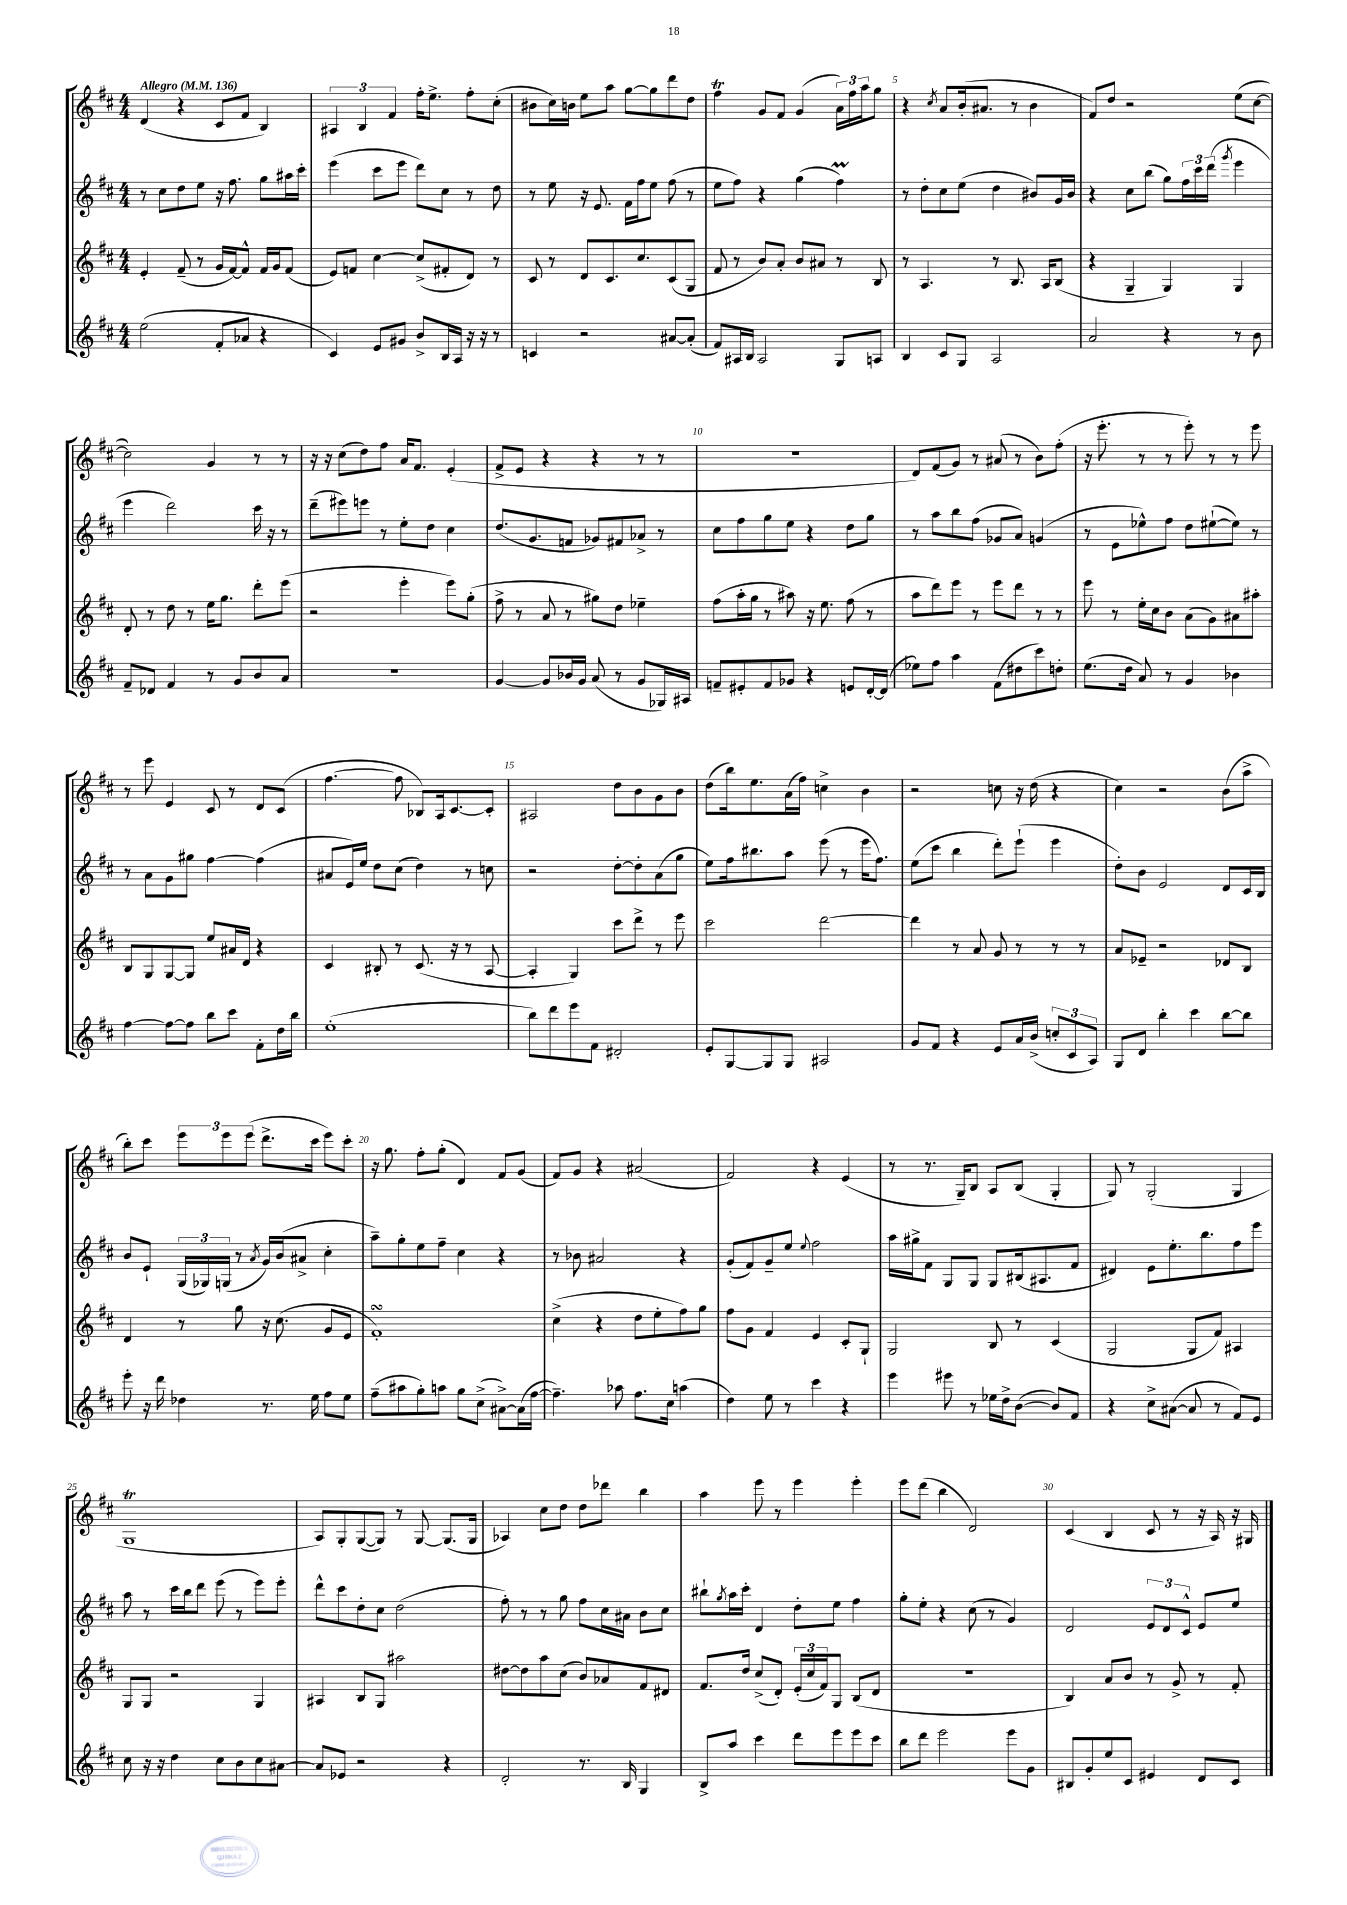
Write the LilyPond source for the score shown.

<<
\new StaffGroup <<
\new Staff = "s0" {
    \clef treble \key d \major \numericTimeSignature \time 4/4 \tempo "Allegro" 4 = 136
    d'4( r4 cis'8 fis'8 b4) |
    \tuplet 3/2 { ais4 b4 fis'4 } fis''16-. e''8.-> fis''8-. cis''8-.( |
    bis'8 cis''16) b'16 e''8 a''8 g''8~ g''8 d'''8 d''8 |
    fis''4\trill g'8 fis'8 g'4( \tuplet 3/2 { a'16) fis''16 a''16 } g''8 |
    r4 \acciaccatura { cis''8 } a'8 b'16-.( ais'8. r8 b'4 |
    fis'8) d''8 r2 e''8( cis''8~ |
    cis''2) g'4 r8 r8 |
    r16 r16 cis''8( d''8) fis''8 a'16 fis'8. e'4-.( |
    fis'8-> e'8 r4 r4 r8 r8 |
    R1 |
    d'8) fis'8( g'8) r8 ais'8( r8 b'8) fis''8-.( |
    r16 e'''8.-. r8 r8 e'''8-.) r8 r8 e'''8 |
    r8 e'''8 e'4 cis'8 r8 d'8 cis'8( |
    fis''4.~ fis''8 bes8) a16 cis'8.~ cis'8-. |
    ais2 d''8 b'8 g'8 b'8 |
    d''8( b''16) e''8. a'16( fis''16) c''4-> b'4 |
    r2 c''8 r16 d''16( r4 |
    cis''4) r2 b'8( a''8-> |
    b''8-.) cis'''8 \tuplet 3/2 { e'''8 e'''8 e'''8( } d'''8.-> cis'''16 e'''8) cis'''8-. |
    r16 g''8. fis''8-. g''8-.( d'4) fis'8 g'8( |
    fis'8) g'8 r4 ais'2( |
    fis'2) r4 e'4( |
    r8 r8. g16--) b8 a8 b8( g4-. |
    g8) r8 g2-.( g4 |
    g1\trill |
    a8) g8-. g8~( g8) r8 g8~ g8.( g16 |
    aes4) cis''8 d''8 d''8 des'''8 b''4 |
    a''4 e'''8 r8 e'''4 e'''4-. |
    e'''8 d'''8( b''4 d'2) |
    cis'4( b4 cis'8 r8 r16 a16) r16 gis16 \bar "|." |
}
\new Staff = "s1" {
    \clef treble \key d \major \numericTimeSignature \time 4/4
    r8 cis''8 d''8 e''8 r16 fis''8. g''8 ais''16 cis'''16-. |
    e'''4( cis'''8 e'''8 d'''8) cis''8 r8 d''8 |
    r8 e''8 r16 e'8. fis'16 fis''16 e''8 fis''8( r8 |
    e''8 fis''8) r4 g''4( fis''4\prall) |
    r8 d''8-. cis''8 e''8( d''4 bis'8) g'16 bis'16 |
    r4 cis''8 b''8( g''8) \tuplet 3/2 { fis''16 cis'''16 d'''16( } \acciaccatura { g'''8 } e'''4 |
    e'''4 d'''2) cis'''16 r16 r8 |
    d'''8--( eis'''8) e'''8 r8 e''8-. d''8 cis''4 |
    d''8.( g'8. f'8 ges'8) fis'8 aes'8-> r8 |
    cis''8 fis''8 g''8 e''8 r4 d''8 g''8 |
    r8 a''8 b''8 fis''8( ges'8 a'8) g'4( |
    r8 e'8 ees''8-^) fis''8 d''8 eis''8~-!( eis''8) r8 |
    r8 a'8 g'8 gis''8 fis''4~ fis''4( |
    ais'8 e'16) e''16 d''8 cis''8( d''4) r8 c''8 |
    r2 d''8~-. d''8-. a'8( g''8 |
    e''8) fis''16 bis''8. a''8 e'''8( r8 e'''16 fis''8.) |
    e''8( cis'''8 b''4 d'''8-.) e'''8-!( e'''4 |
    d''8-.) b'8 e'2 d'8 cis'16 b16 |
    b'8 e'8-! \tuplet 3/2 { g16( ges16) g16( } r8 \acciaccatura { a'8 } g'16) b'16( ais'8-> cis''4-. |
    a''8--) g''8-. e''8 fis''8-- cis''4 r4 |
    r8 bes'8 ais'2 r4 |
    g'8-.( fis'8) g'8-- e''8 \appoggiatura { e''8 } fis''2 |
    a''16 gis''16-> fis'8 g8 g8 g8 bis16( ais8. fis'8 |
    dis'4) e'8 e''8.-. b''8. fis''8 e'''8 |
    a''8 r8 cis'''16 b''16 d'''8 e'''8( r8 e'''8) e'''8-. |
    d'''8-^ cis'''8 d''8-. cis''8 d''2( |
    fis''8-.) r8 r8 g''8 fis''8 cis''16 ais'16 b'8 cis''8 |
    bis''8-! \acciaccatura { g''8 } a''16 cis'''16-. d'4 d''8-. e''8 fis''4 |
    g''8-. e''8-. r4 cis''8( r8 g'4) |
    d'2 \tuplet 3/2 { e'8 d'8 cis'8-^ } e'8 e''8 \bar "|." |
}
\new Staff = "s2" {
    \clef treble \key d \major \numericTimeSignature \time 4/4
    e'4-. fis'8--( r8 g'16 fis'16~) fis'8-^ fis'16 g'16 fis'8( |
    e'8) f'8 cis''4~ cis''8->( fis'8-. d'8) r8 |
    cis'8 r8 d'8 cis'8. cis''8. cis'8( g8 |
    fis'8 r8 b'8) a'8-. b'8 ais'8 r8 b8 |
    r8 a4. r8 b8. a16 b8( |
    r4 g4-- g4) g4 |
    d'8-. r8 d''8 r8 e''16 g''8. d'''8-. e'''8( |
    r2 e'''4-. e'''8) g''8-.( |
    fis''8-> r8 a'8 r8 gis''8) d''8 ees''4-- |
    fis''8( a''16-. g''16 r8 ais''8) r16 e''8. fis''8( r8 |
    a''8 d'''8) e'''8 r8 e'''8 d'''8 r8 r8 |
    e'''8 r8 e''16-. cis''16 b'8 a'8( g'8) ais'8 ais''8-. |
    b8 g8 g8~ g8 e''8 ais'16 d'16 r4 |
    cis'4 bis8-. r8 cis'8.( r16 r8 a8~ |
    a4-. g4) cis'''8 d'''8-> r8 e'''8 |
    cis'''2 d'''2~ |
    d'''4 r8 a'8 g'8 r8 r8 r8 |
    a'8 ees'8-- r2 des'8 b8 |
    d'4 r8 g''8 r16 cis''8.( g'8 e'8 |
    fis'1-.\turn) |
    cis''4->( r4 d''8 e''8-. fis''8) g''8 |
    fis''8 g'8 fis'4 e'4 cis'8-. g8-! |
    g2 b8 r8 cis'4( |
    g2 g8 fis'8) ais4 |
    g8 g8 r2 g4 |
    ais4 b8 g8 ais''2 |
    dis''8~ dis''8 a''8 cis''8( b'8) aes'8 fis'8 dis'8 |
    fis'8. d''16 cis''8->( d'8-.) \tuplet 3/2 { e'16-.( cis''16 fis'16) } g8 b8( d'8 |
    R1 |
    b4) a'8 b'8 r8 g'8-> r8 fis'8-. \bar "|." |
}
\new Staff = "s3" {
    \clef treble \key d \major \numericTimeSignature \time 4/4
    e''2( fis'8-. aes'8 r4 |
    cis'4) e'8 gis'8 b'8-> b16 a16 r16 r16 r8 |
    c'4 r2 ais'8~ ais'8-.( |
    fis'8) ais16 b16 ais2 g8 a8 |
    b4 cis'8 g8 a2 |
    a'2 r4 r8 b'8 |
    fis'8-- des'8 fis'4 r8 g'8 b'8 a'8 |
    R1 |
    g'4~ g'8 bes'16 g'16 a'8( r8 g'8 ges16) ais16 |
    f'8-- eis'8-. f'8 ges'8 r4 e'8 d'16~-. d'16( |
    ees''8) fis''8 a''4 fis'8( dis''8 cis'''8) d''8-. |
    e''8.( d''16 a'8) r8 g'4 bes'4 |
    fis''4~ fis''8~ fis''8 b''8 cis'''8 fis'8-. d''16 b''16 |
    e''1-.( |
    b''8) d'''8 e'''8 fis'8 dis'2-. |
    e'8-. g8~ g8 g8 ais2 |
    g'8 fis'8 r4 e'8 a'16 b'16->( \tuplet 3/2 { c''8-. cis'8 a8) } |
    g8 d'8 b''4-. cis'''4 b''8~ b''8 |
    e'''8-. r16 d'''16 des''4 r8. e''16 fis''8 e''8 |
    fis''8--( ais''8 g''8-.) a''8 g''8 cis''8->( ais'8~->) ais'16( fis''16~ |
    fis''4.--) aes''8 fis''8. cis''16 a''4( |
    d''4) e''8 r8 cis'''4 r4 |
    e'''4 eis'''8 r8 ees''16 d''16-> b'8~( b'8) fis'8 |
    r4 cis''8-> ais'8~( ais'8 r8 fis'8) e'8 |
    cis''8 r16 r16 d''4 cis''8 b'8 cis''8 ais'8~ |
    ais'8 ees'8 r2 r4 |
    d'2-. r8. b16 g4 |
    b8-> a''8 cis'''4 d'''8 e'''8 e'''8 cis'''8 |
    b''8 d'''8 e'''2 e'''8 g'8 |
    bis8 g'8-. e''8 cis'8 eis'4 d'8 cis'8 \bar "|." |
}
>>
>>
\layout { \context { \Score \override BarNumber.break-visibility = ##(#f #t #t) barNumberVisibility = #(every-nth-bar-number-visible 5) } }
